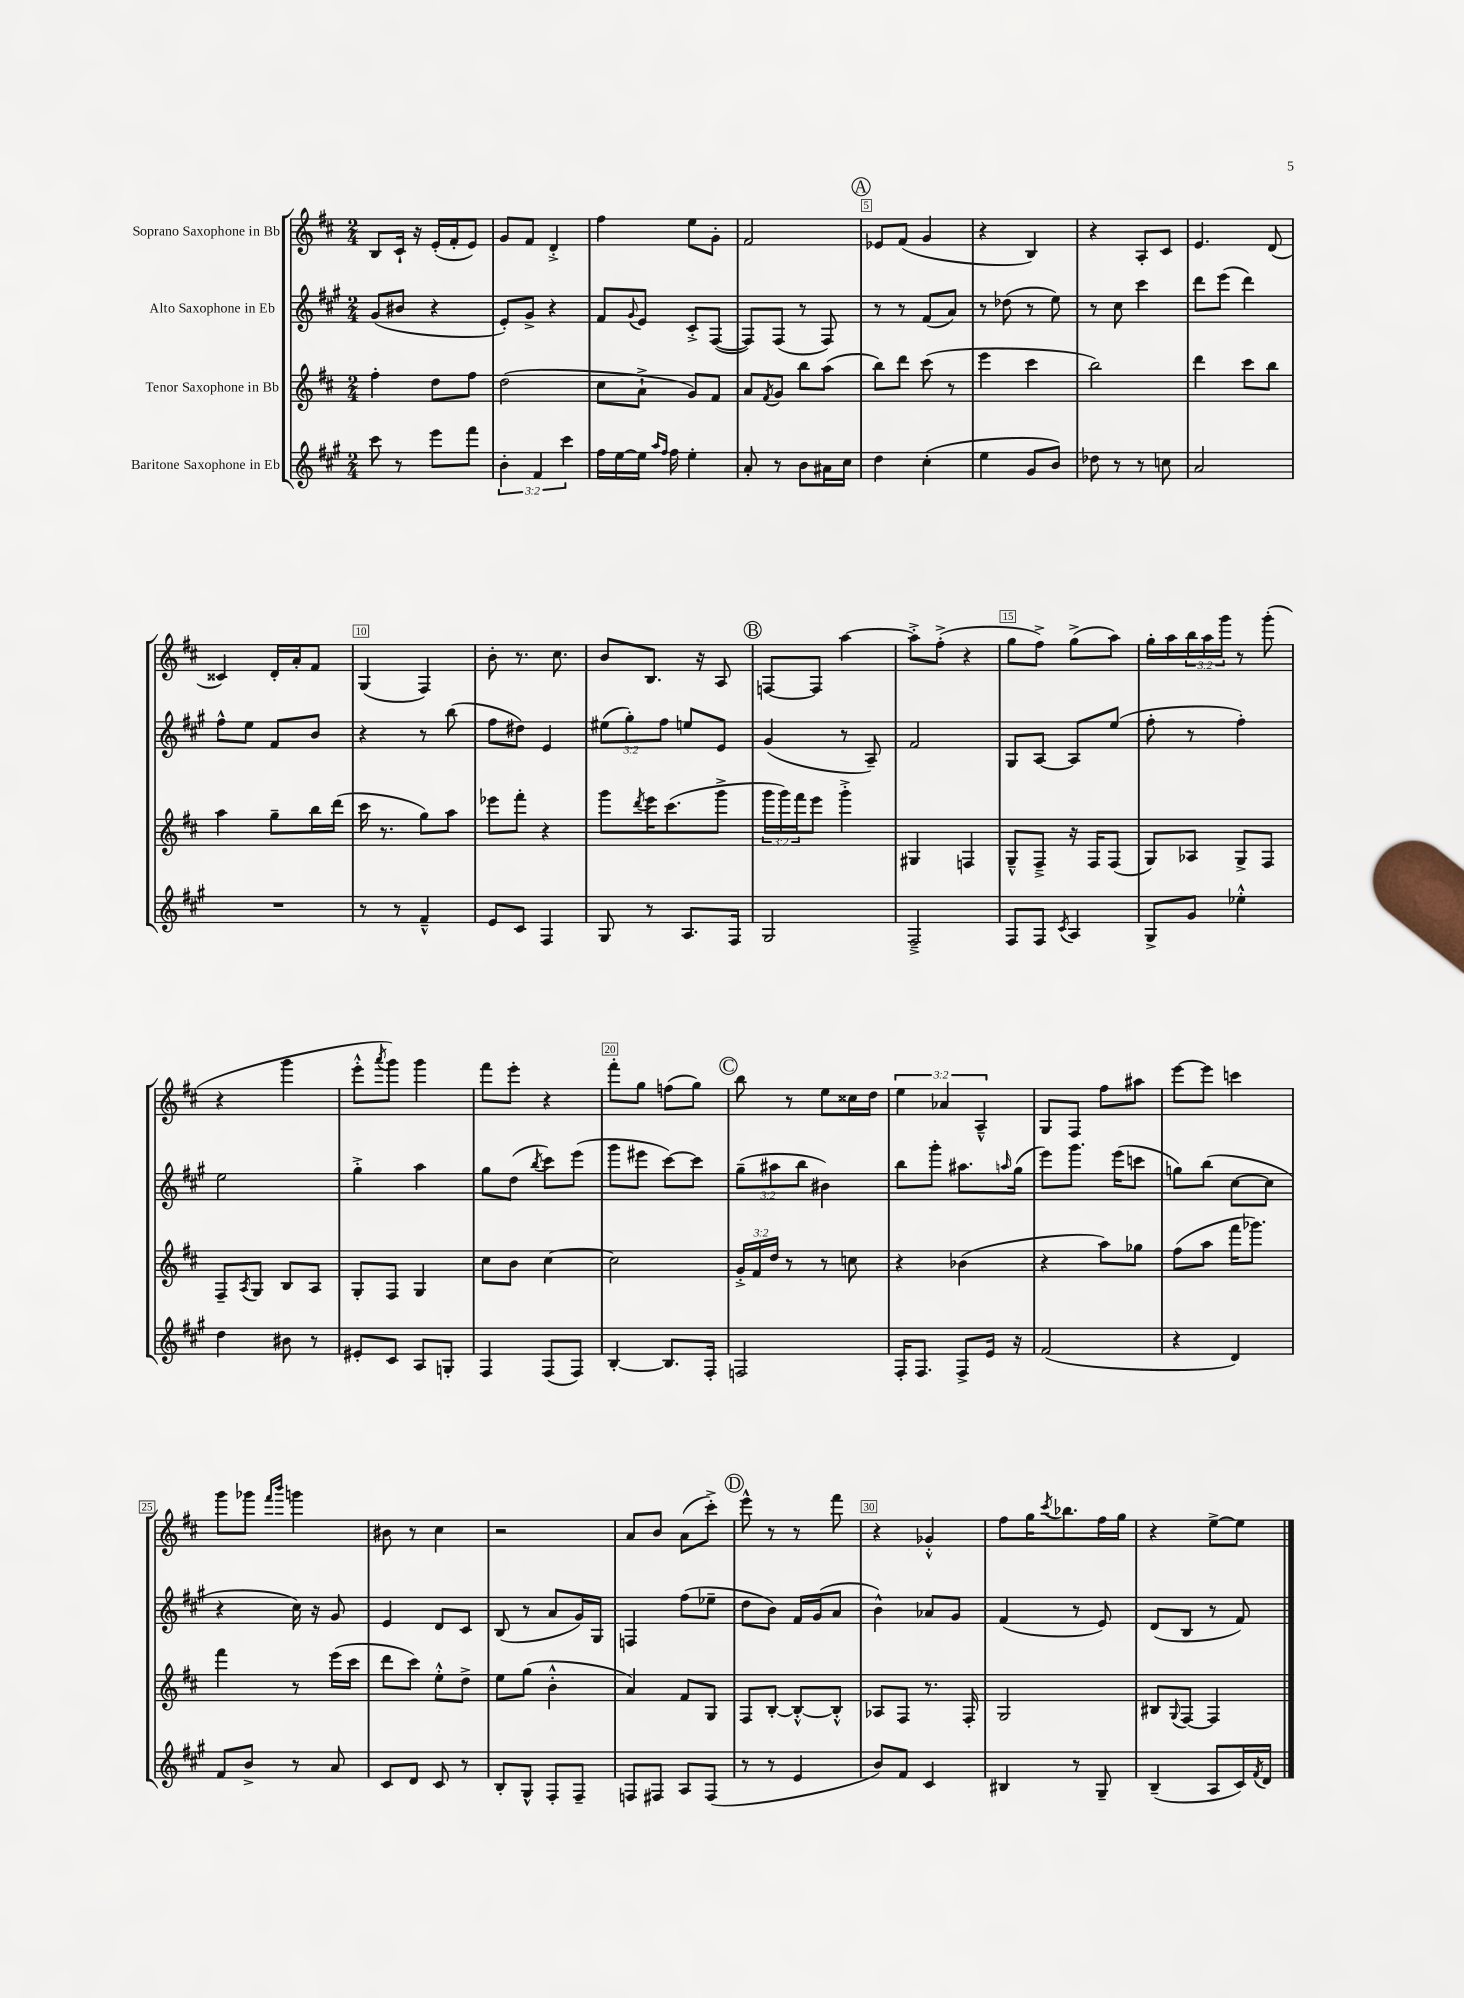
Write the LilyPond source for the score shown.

<<
\new StaffGroup <<
\new Staff = "s0" \with { instrumentName = "Soprano Saxophone in Bb" } {
    \clef treble \key d \major \numericTimeSignature \time 2/4 \override Staff.TupletNumber.text = #tuplet-number::calc-fraction-text
    b8 cis'16-! r16 e'16-.( fis'16-. e'8) |
    g'8 fis'8 d'4-.-> |
    fis''4 e''8 g'8-. |
    fis'2 |
    \mark \markup { \circle "A" } ees'8 fis'8( g'4 |
    r4 b4) |
    r4 a8-. cis'8 |
    e'4. d'8( |
    cisis'4) d'16-. a'16-. fis'8 |
    g4( fis4) |
    b'8-. r8. cis''8. |
    b'8 b8. r16 a8 |
    \mark \markup { \circle "B" } f8~ f8 a''4~ |
    a''8-.-> fis''8-.->( r4 |
    g''8 fis''8->) g''8->( a''8) |
    g''16-. a''16 \tuplet 3/2 { b''16 a''16 g'''16 } r8 g'''8-.( |
    r4 g'''4 |
    e'''8-.-^ \acciaccatura { a'''8 } g'''8) g'''4 |
    fis'''8 e'''8-. r4 |
    fis'''8-. g''8 f''8( g''8) |
    \mark \markup { \circle "C" } b''8 r8 e''8 cisis''16 d''16 |
    \tuplet 3/2 { e''4 aes'4 a4---^ } |
    g8 fis8 fis''8 ais''8 |
    e'''8~ e'''8 c'''4 |
    g'''8 ges'''8 \grace { fis'''16 b'''16 } g'''4 |
    bis'8 r8 cis''4 |
    r2 |
    a'8 b'8 a'8( cis'''8-.->) |
    \mark \markup { \circle "D" } e'''8-^ r8 r8 fis'''8 |
    r4 ges'4-.-^ |
    fis''8 g''16 \acciaccatura { cis'''8 } bes''8. fis''16 g''16 |
    r4 e''8~-> e''8 \bar "|." |
}
\new Staff = "s1" \with { instrumentName = "Alto Saxophone in Eb" } {
    \clef treble \key a \major \numericTimeSignature \time 2/4 \override Staff.TupletNumber.text = #tuplet-number::calc-fraction-text
    gis'8( bis'8 r4 |
    e'8-.) gis'8-> r4 |
    fis'8 \appoggiatura { gis'8 } e'8 cis'8-.-> fis8~( |
    fis8) fis8( r8 fis8) |
    \mark \markup { \circle "A" } r8 r8 fis'8( a'8) |
    r8 des''8( r8 e''8) |
    r8 cis''8 cis'''4 |
    d'''8 e'''8( d'''4) |
    fis''8-^ e''8 fis'8 b'8 |
    r4 r8 b''8( |
    fis''8 dis''8) e'4 |
    \tuplet 3/2 { eis''8( gis''8-.) fis''8 } e''8 e'8 |
    \mark \markup { \circle "B" } gis'4( r8 a8--) |
    fis'2 |
    gis8 a8~ a8 e''8( |
    fis''8-. r8 fis''4-.) |
    e''2 |
    gis''4-.-> a''4 |
    gis''8 d''8( \acciaccatura { b''8 } cis'''8) e'''8( |
    gis'''8 eis'''8 cis'''8~) cis'''8 |
    \mark \markup { \circle "C" } \tuplet 3/2 { gis''8--( ais''8 b''8 } bis'4) |
    b''8 gis'''8-. ais''8. \grace { a''16 } gis''16( |
    e'''8) gis'''8. e'''16( c'''8 |
    g''8) b''8( cis''8~ cis''8 |
    r4 cis''16) r16 gis'8 |
    e'4 d'8 cis'8 |
    b8( r8 a'8 gis'16) gis16 |
    f4 fis''8( ees''8-- |
    \mark \markup { \circle "D" } d''8 b'8) fis'16 gis'16( a'8 |
    b'4-^) aes'8 gis'8 |
    fis'4( r8 e'8) |
    d'8( b8 r8 fis'8) \bar "|." |
}
\new Staff = "s2" \with { instrumentName = "Tenor Saxophone in Bb" } {
    \clef treble \key d \major \numericTimeSignature \time 2/4 \override Staff.TupletNumber.text = #tuplet-number::calc-fraction-text
    fis''4-. d''8 fis''8 |
    d''2( |
    cis''8 a'8-!-> g'8) fis'8 |
    a'8 \acciaccatura { fis'8 } g'8 b''8 a''8( |
    \mark \markup { \circle "A" } b''8) d'''8 cis'''8( r8 |
    e'''4 cis'''4 |
    b''2) |
    d'''4 cis'''8 b''8 |
    a''4 g''8-- b''16 d'''16( |
    cis'''16 r8. g''8) a''8 |
    ees'''8 fis'''8-. r4 |
    g'''8 \acciaccatura { d'''8 } e'''16 cis'''8.( g'''8-> |
    \mark \markup { \circle "B" } \tuplet 3/2 { g'''16 g'''16) fis'''16 } e'''8 g'''4-.-> |
    gis4 f4 |
    g8---^ fis8---> r16 fis16 fis8( |
    g8) aes8 g8-> fis8 |
    fis8-- \acciaccatura { a8 } g8 b8 a8 |
    g8-. fis8 g4 |
    cis''8 b'8 cis''4~ |
    cis''2 |
    \mark \markup { \circle "C" } \tuplet 3/2 { g'16-.-> fis'16 d''16 } r8 r8 c''8 |
    r4 bes'4( |
    r4 a''8) ges''8 |
    fis''8( a''8 fis'''16 ges'''8.) |
    fis'''4 r8 e'''16( cis'''16 |
    d'''8 cis'''8) e''8-.-^ d''8-> |
    e''8 g''8( b'4-.-^ |
    a'4) fis'8 g8 |
    \mark \markup { \circle "D" } fis8 b8~-. b8~-.-^ b8-.-^ |
    aes8 fis8 r8. fis16-. |
    g2 |
    bis8 \appoggiatura { g8 } fis8~ fis4 \bar "|." |
}
\new Staff = "s3" \with { instrumentName = "Baritone Saxophone in Eb" } {
    \clef treble \key a \major \numericTimeSignature \time 2/4 \override Staff.TupletNumber.text = #tuplet-number::calc-fraction-text
    cis'''8 r8 e'''8 fis'''8 |
    \tuplet 3/2 { b'4-. fis'4 cis'''4 } |
    fis''16 e''16~ e''16 \grace { a''16 fis''16 } fis''16 e''4-. |
    a'8-. r8 b'8 ais'16 cis''16 |
    \mark \markup { \circle "A" } d''4 cis''4-.( |
    e''4 gis'8 b'8) |
    des''8 r8 r8 c''8 |
    a'2 |
    R2 |
    r8 r8 fis'4---^ |
    e'8 cis'8 fis4 |
    gis8 r8 a8. fis16 |
    \mark \markup { \circle "B" } gis2 |
    fis2---> |
    fis8 fis8 \acciaccatura { cis'8 } a4 |
    gis8-> gis'8 ees''4-.-^ |
    d''4 bis'8 r8 |
    eis'8-. cis'8 a8 g8-. |
    fis4 fis8( fis8) |
    b4~-. b8. fis16-. |
    \mark \markup { \circle "C" } f2 |
    fis16-. fis8. fis8-> e'16 r16 |
    fis'2( |
    r4 d'4) |
    fis'8 b'8-> r8 a'8 |
    cis'8 d'8 cis'8 r8 |
    b8-. gis8-^ fis8-. fis8-- |
    f8 fis8 a8 fis8( |
    \mark \markup { \circle "D" } r8 r8 e'4 |
    b'8) fis'8 cis'4 |
    bis4 r8 gis8-- |
    b4--( a8 cis'16) \acciaccatura { fis'8 } d'16 \bar "|." |
}
>>
>>
\layout { \context { \Score \override BarNumber.break-visibility = ##(#f #t #t) barNumberVisibility = #(every-nth-bar-number-visible 5) \override BarNumber.stencil = #(make-stencil-boxer 0.1 0.3 ly:text-interface::print) } }
